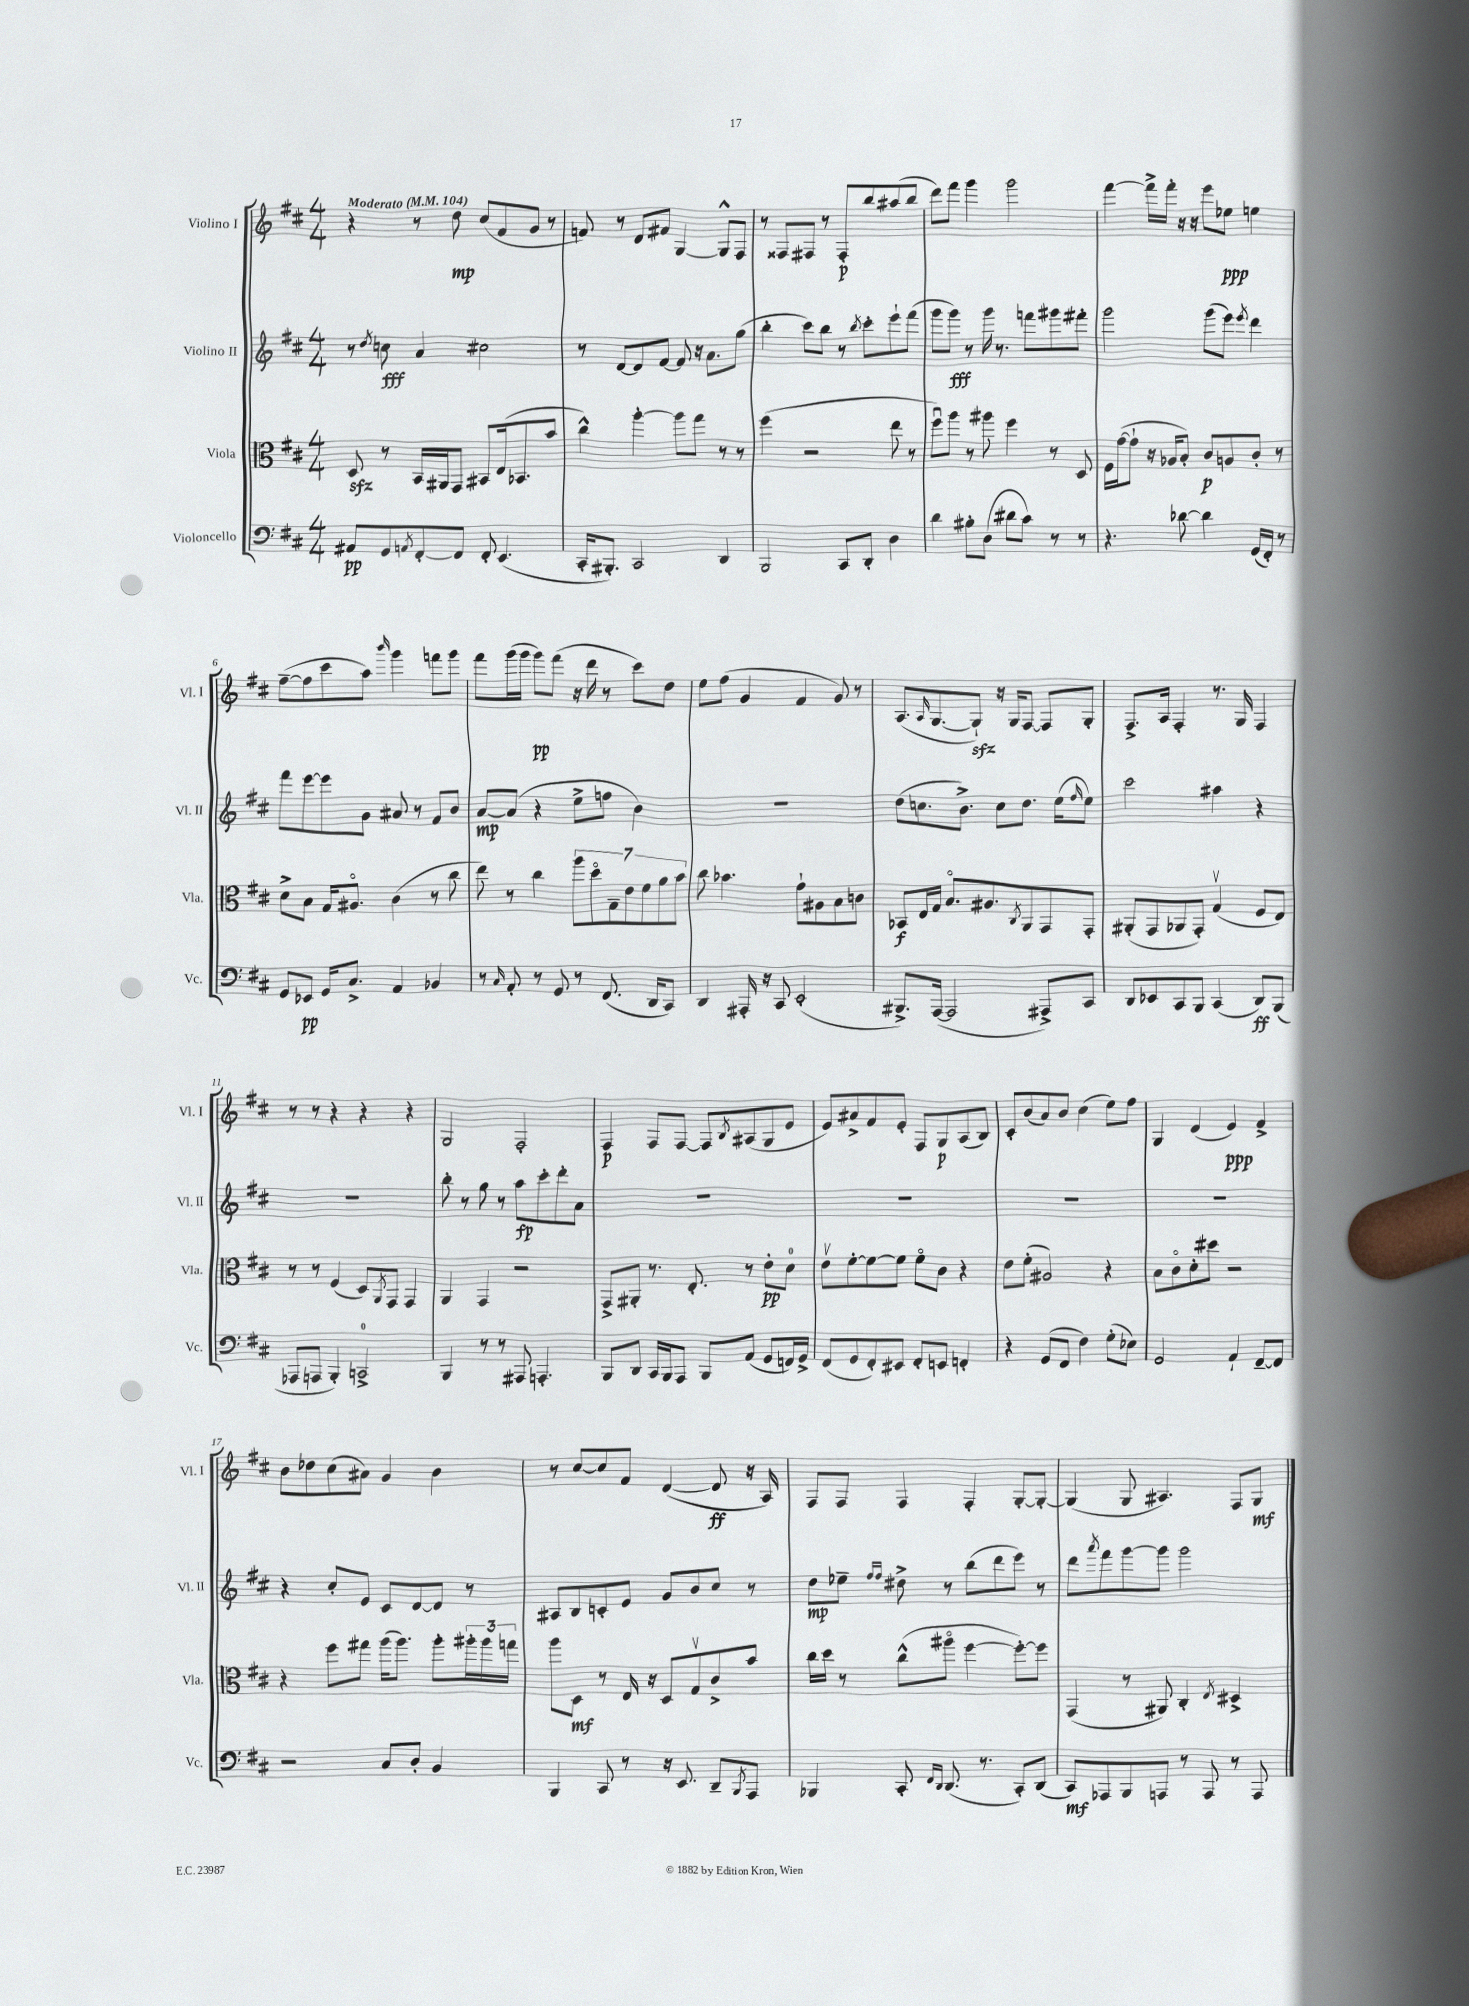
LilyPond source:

<<
\new StaffGroup <<
\new Staff = "s0" \with { instrumentName = "Violino I" shortInstrumentName = "Vl. I" } {
    \clef treble \key d \major \numericTimeSignature \time 4/4 \tempo "Moderato" 4 = 104
    r4 r8 d''8\mp cis''8( fis'8 g'8 r8 |
    f'8) r8 d'8 fis'8 g4~ g8-^ fis8 |
    r8 fisis8 fis8 r8 fis8-.\p b''8 ais''8( b''8 |
    d'''8) fis'''8 g'''4 g'''2 |
    fis'''4~ fis'''16-> fis'''16-. r16 r16 e'''8 ees''8\ppp e''4 |
    fis''8~--( fis''8 cis'''8 a''8) \grace { b'''16 } g'''4 f'''8 g'''8 |
    fis'''8 g'''16( g'''16 g'''8\pp) fis'''8( r16 d'''16 r8 cis'''8) d''8 |
    e''8 fis''8( g'4 fis'4 g'8) r8 |
    a8.( \grace { a16 } g8.~ g8-!\sfz) r16 g16 fis8~ fis8 g8-. |
    fis8.-> a16 fis4-. r8. g16 fis4 |
    r8 r8 r4 r4 r4 |
    g2 fis2-. |
    fis4\p fis8 fis8~ fis8 \acciaccatura { b8 } ais8( g8 e'8 |
    e'8) ais'8-> fis'8 e'8-. fis8 g8\p a8( b8) |
    cis'8-. b'8( a'8) b'8 cis''4( e''8) fis''8 |
    g4 d'4( e'4\ppp) fis'4-> |
    b'8 des''8 cis''8( ais'8) g'4 b'4 |
    r8 cis''8~ cis''8 fis'8 d'4~( d'8\ff r16 a16) |
    fis8 fis8 fis4 fis4-. g8~-. g8~-. |
    g4( g8 ais4.) fis8 g8\mf \bar "|." |
}
\new Staff = "s1" \with { instrumentName = "Violino II" shortInstrumentName = "Vl. II" } {
    \clef treble \key d \major \numericTimeSignature \time 4/4
    r8 \acciaccatura { d''8 } c''8\fff a'4 cis''2 |
    r8 d'8~ d'8 fis'8~ fis'8 r16 a'8. g''8( |
    b''4-. cis'''8) b''8 r8 \acciaccatura { b''8 } cis'''8-. e'''8-! fis'''8( |
    g'''8 g'''8\fff) r8 g'''16 r8. f'''8 gis'''8 fis'''8-. |
    g'''2 g'''8( e'''8) \acciaccatura { e'''8 } d'''4 |
    fis'''8 e'''8~ e'''8 g'8 ais'8 r8 fis'8 b'8 |
    a'8~\mp a'8( r4 e''8-> f''8 b'4) |
    R1 |
    d''8( c''8. b'8.->) c''8 d''8. e''16( \grace { fis''16 } e''8) |
    cis'''2 ais''4 r4 |
    R1 |
    b''8-. r8 g''8 r8 a''8\fp cis'''8-. d'''8-. a'8 |
    R1 |
    R1 |
    R1 |
    R1 |
    r4 cis''8-. e'8 cis'8 d'8~ d'8 r8 |
    ais8 b8 c'8-. e'8 g'8 b'8 cis''8 r8 |
    d''8\mp ees''8-- \grace { fis''16 fis''16 } dis''8-> r8 b''8( d'''8 e'''8) r8 |
    d'''8 \acciaccatura { a'''8 } fis'''8 g'''8~ g'''8 g'''2 \bar "|." |
}
\new Staff = "s2" \with { instrumentName = "Viola" shortInstrumentName = "Vla." } {
    \clef alto \key d \major \numericTimeSignature \time 4/4
    d8\sfz r8 b,16 ais,16 g,8 bis,8 e16( bes,8. b'8 |
    cis''4-^) a''4~-. a''8 g''8 r8 r8 |
    fis''4( r2 e''8 r8 |
    fis''8\downbow) a''8 r8 ais''8 fis''4 r8 d8 |
    fis16 g'16~( g'8-! r16 aes16 b8-.) cis'8\p a8 cis'8-. r8 |
    d'8-> b8 g16 ais8.\flageolet cis'4( r8 cis''8 |
    e''8) r8 cis''4 \tuplet 7/4 { a''8 d''8\flageolet g8-- e'8 fis'8 a'8 b'8 } |
    cis''8 bes'4. g'8-! ais8 b8 c'8 |
    bes,8\f e16 g16 b8.\flageolet ais8. \acciaccatura { cis8 } a,8 g,8 g,8-. |
    ais,8-.( g,8 aes,8 g,8-.) g4\upbow( fis8 e8) |
    r8 r8 fis4( d8) \acciaccatura { a,8 } g,8 g,4 |
    a,4 g,4 r2 |
    g,8-> ais,8-. r8. e8.-. r8 e'8-.\pp d'8-0 |
    e'8\upbow fis'8~-. fis'8~ fis'8 fis'8\flageolet cis'8 r4 |
    e'8 fis'8-.( ais2) r4 |
    b8 cis'8\flageolet d'8-. dis''8 r2 |
    r4 fis''8 gis''8 a''16( a''8.) a''8-. \tuplet 3/2 { ais''16-. ais''16 g''16 } |
    a''8 d8\mf r8 e16 r16 d8 g8\upbow cis'8-> b'8 |
    cis''16 d''16 r8 cis''8-^( ais''8\flageolet fis''4~ fis''8~-.) fis''8 |
    g,4( r8 ais,8) cis4-. \acciaccatura { e8 } dis4-> \bar "|." |
}
\new Staff = "s3" \with { instrumentName = "Violoncello" shortInstrumentName = "Vc." } {
    \clef bass \key d \major \numericTimeSignature \time 4/4
    ais,8\pp g,8 \acciaccatura { a,8 } fis,8~-. fis,8 fis,8-. e,4.( |
    cis,16-. bis,,8.-.) cis,2 d,4 |
    b,,2 cis,8 d,8-. d4 |
    d'4 bis8-. d8( dis'8 cis'8) r8 r8 |
    r4. des'8~ des'4 g,16( fis,16-.) r8 |
    g,8 ees,8\pp g,16 cis8.-> a,4 bes,4 |
    r8 \grace { cis16 } a,8-. r8 g,8 r8 fis,8.( d,16 cis,8) |
    d,4 ais,,16-. r16 cis,8 e,2-.( |
    bis,,8.->) a,,16~( a,,2 ais,,8->) cis,8 |
    d,8 ees,8 cis,8 b,,8 cis,4( d,8\ff) b,,8( |
    aes,,8 a,,8 b,,4-.) c,2-0-> |
    b,,4 r8 r8 ais,,8 a,,4.-. |
    b,,8 d,8 cis,16 b,,16 a,,8 b,,8 a,8( g,8 f,16) g,16-> |
    fis,8( g,8 fis,8-.) eis,8 fis,8-. e,8 f,4-. |
    r4 g,8( fis,8 fis4) g8-.( ees8) |
    g,2 a,4-! fis,8~-- fis,8 |
    r2 cis8 d8-. b,4 |
    b,,4 cis,8 r8 r16 e,8. d,8-- \acciaccatura { b,,8 } a,,8 |
    bes,,4 cis,8-. \grace { fis,16 d,16 } d,8.( r8. cis,8-.) d,8( |
    cis,8\mf) aes,,8 b,,8 a,,8 r8 a,,8 r8 a,,8 \bar "|." |
}
>>
>>
